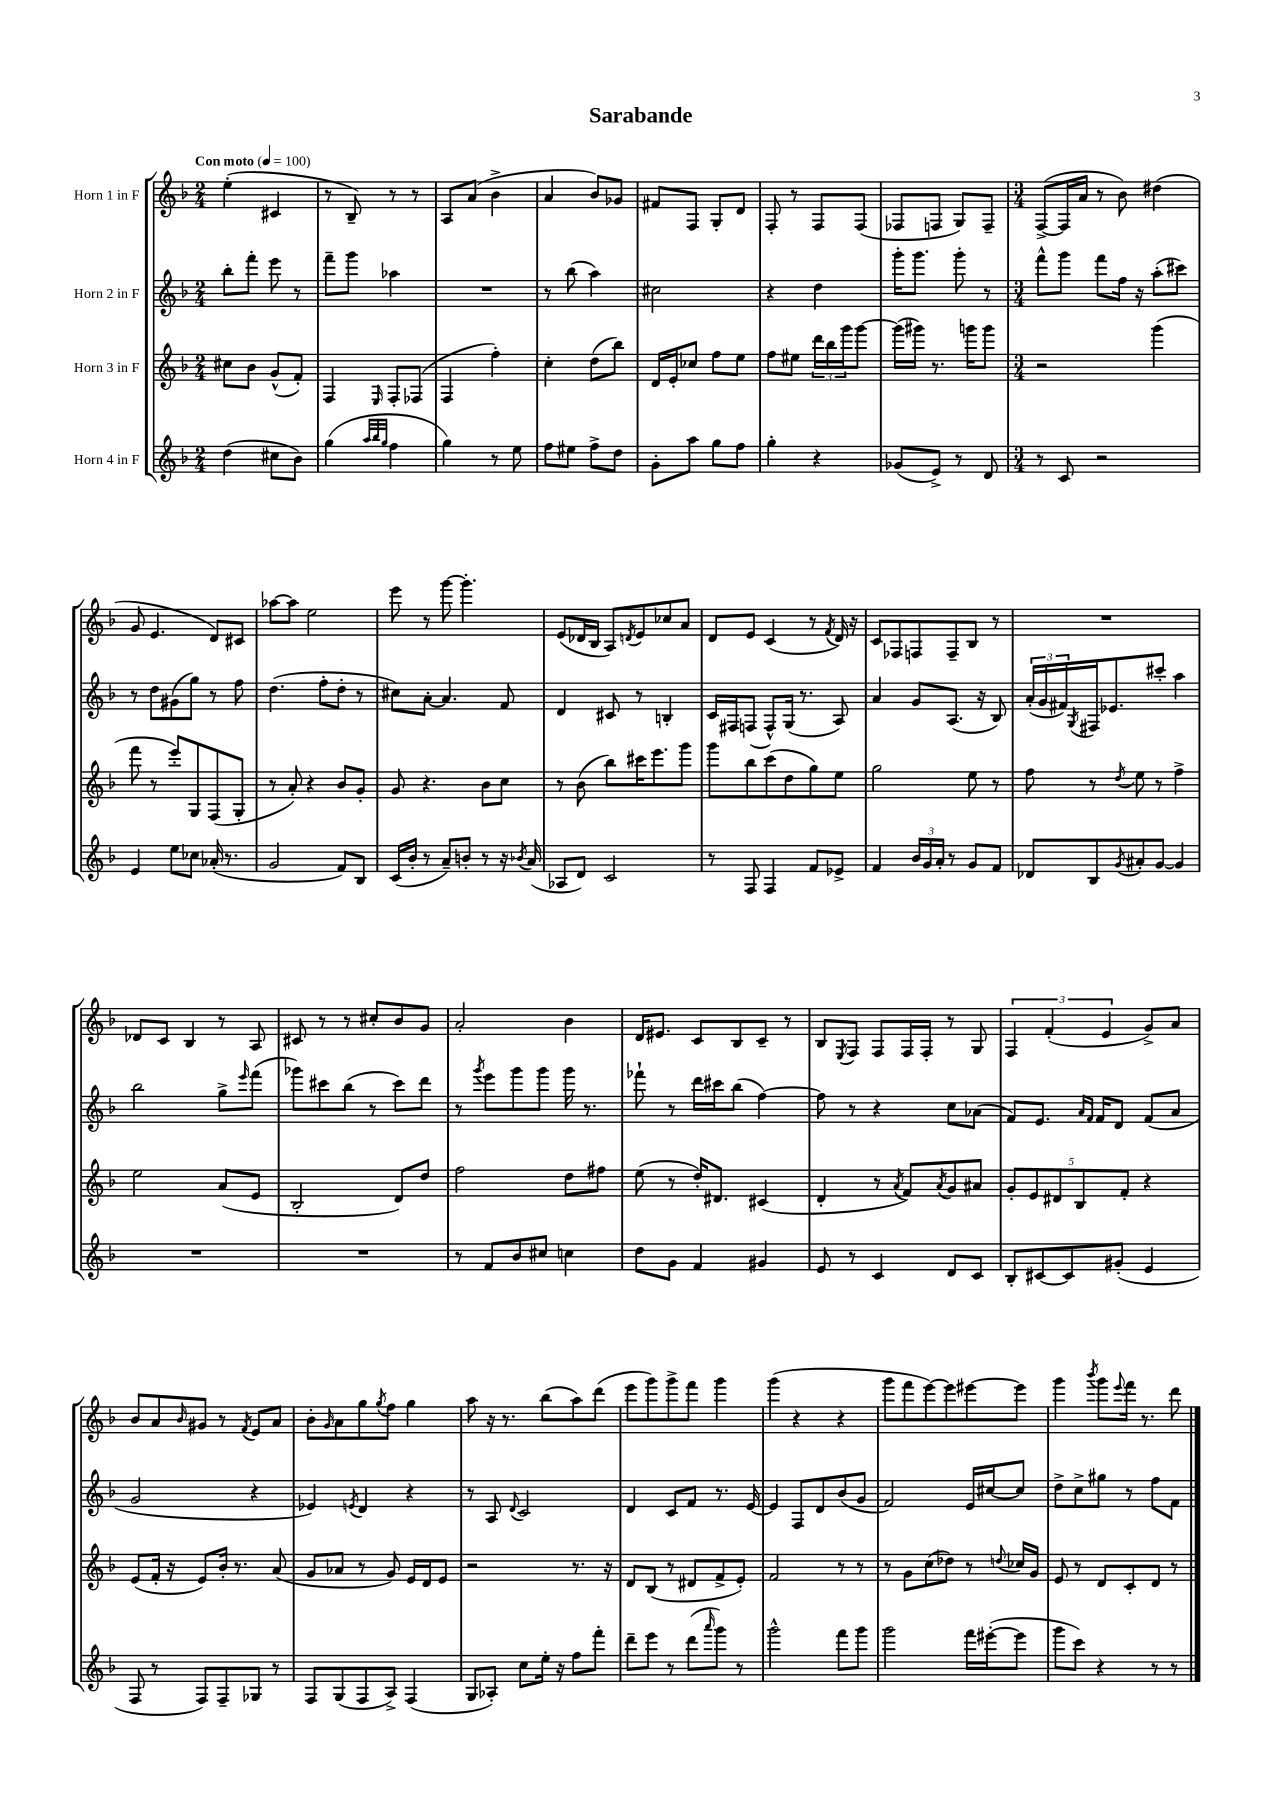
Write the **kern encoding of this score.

**kern	**kern	**kern	**kern
*part4	*part3	*part2	*part1
*staff4	*staff3	*staff2	*staff1
*I"Horn 4 in F	*I"Horn 3 in F	*I"Horn 2 in F	*I"Horn 1 in F
*clefG2	*clefG2	*clefG2	*clefG2
*k[b-]	*k[b-]	*k[b-]	*k[b-]
*M2/4	*M2/4	*M2/4	*M2/4
*MM100	*MM100	*MM100	*MM100
=1	=1	=1	=1
!	!	!	!LO:TX:a:B:t=Con moto
(4dd\	8cc#X\L	8bb-'\L	(4ee'\
.	8b-\J	8fff'\J	.
8cc#X\L	(8g^^/L	8eee\	4c#X/
8b-\J)	8f'/J)	8r	.
=2	=2	=2	=2
(4gg\	4F/	8fff~\L	8r
.	.	8ggg\J	8B-~/)
32qqaa/LLL	.	.	.
32qqbb-/	.	.	.
32qqgg/JJJ	16qqE/	.	.
4ff\	8F'/L	4aa-X\	8r
.	(8F-X/J	.	8r
=3	=3	=3	=3
4gg\)	4F/	2r	8A/L
.	.	.	(8a/J
8r	4ff'\)	.	4b-^\
8ee\	.	.	.
=4	=4	=4	=4
8ff\L	4cc'\	8r	4a/
8ee#X\J	.	(8bb-\	.
8ff^\L	(8dd\L	4aa\)	8b-/L)
8dd\J	8bb-\J)	.	8g-X/J
=5	=5	=5	=5
8g'\L	16d/LL	2cc#X\	8f#X/L
.	16e'/J	.	.
8aa\J	8cc-X/J	.	8F/J
8gg\L	8ff\L	.	8G'/L
8ff\J	8ee\J	.	8d/J
=6	=6	=6	=6
4gg'\	8ff\L	4r	8F'/
.	8ee#X\J	.	8r
4r	24ddd\LL	4dd\	8F/L
.	24bb-\	.	.
.	24ggg\J	.	.
.	[8ggg\J	.	(8F/J
=7	=7	=7	=7
(8g-X/L	(16ggg\LL]	16ggg'\KL	8F-X/L
.	16ggg#X\JJ)	8.ggg\J	.
8e^/J)	8.r	.	8Fn/J
8r	.	8ggg'\	8G/L)
.	16gggn\KL	.	.
8d/	8ggg\J	8r	8F~/J
=8	=8	=8	=8
*M3/4	*M3/4	*M3/4	*M3/4
8r	2r	8fff^^\L	([8F^/L
8c/	.	8ggg\J	16F/L]
.	.	.	16a/JJ
2r	.	8fff\L	8r
.	.	16ff\Jk	8b-\)
.	.	16r	.
.	(4ggg\	(8aa'\L	(4dd#X\
.	.	8ccc#X\J)	.
!!LO:LB:g=z
=9	=9	=9	=9
4e/	8fff\	8r	8g/
.	8r	8dd\L	4.e/
8ee\L	8eee'/L)	(8g#X\	.
8cc-X\J	8G/	8gg\J)	.
(16a-X'/	(8F/	8r	8d/L)
8.r	.	.	.
.	8G'/J	8ff\	8c#X/J
=10	=10	=10	=10
2g/	8r	(4.dd\	[8aa-X\L
.	8a'/)	.	8aa-\J]
.	4r	.	2ee\
.	.	8ff'\L	.
8f/L)	8b-/L	8dd'\J	.
8B-/J	8g'/J	8r	.
=11	=11	=11	=11
(16c/LL	8g/	8cc#X\L)	8eee\
16b-'/JJ	.	.	.
8r	4.r	[8a'\J	8r
8a~/L)	.	4.a/]	[8ggg\
8bn'/J	.	.	4.ggg'\]
8r	8b-\L	.	.
16r	8cc\J	8f/	.
8qb-X/	.	.	.
(16a/	.	.	.
=12	=12	=12	=12
8A-X/L	8r	4d/	(8e/L
8d/J)	(8b-\	.	16d-X/L
.	.	.	16B-/JJ
2c/	8bb-\L)	8c#X/	8A/L)
.	.	.	8qdn/
.	16ccc#X\K	8r	8e/
.	8.eee\	.	.
.	.	4Bn'/	8cc-X/
.	8ggg\J	.	8a/J
=13	=13	=13	=13
8r	8ggg\L	16c/LL	8d/L
.	.	16F#X/J	.
8F/	8bb-\	(8Fn/J	8e/J
4F/	(8ccc\	8F^^/L)	(4c/
.	8dd\	(16G/Jk	.
.	.	8.r	.
8f/L	8gg\)	.	8r
.	.	.	8qf/
8e-X^/J	8ee\J	8A/)	16d/)
.	.	.	16r
=14	=14	=14	=14
4f/	2gg\	4a/	8c/L
.	.	.	8F-X/
24b-/LL	.	8g/L	8Fn/
24g/	.	.	.
24a'/JJ	.	.	.
8r	.	(8.A/J	8F~/
8g/L	8ee\	.	8B-/J
.	.	16r	.
8f/J	8r	8B-/)	8r
=15	=15	=15	=15
8d-X/L	8ff\	(24a'/LL	2.r
.	.	24g/	.
.	.	24f#X/)	.
.	.	8qG/	.
8B-/	8r	16F#X/J	.
.	.	8.e-X/	.
8qg/	8qdd/	.	.
8a#X'/	8ee\	.	.
[8g/J	8r	8ccc#X'/J	.
4g/]	4ff^\	4aa\	.
!!LO:LB:g=z
=16	=16	=16	=16
2.r	2ee\	2bb-\	8d-X/L
.	.	.	8c/J
.	.	.	4B-/
.	(8a/L	8gg^\L	8r
.	.	16qqeee/	.
.	8e/J	(8fff\J	8A/
=17	=17	=17	=17
2.r	2B-'/	8ggg-X\L)	8c#X/
.	.	8ccc#X\	8r
.	.	(8bb-\J	8r
.	.	8r	8cc#X'/L
.	8d/L)	8ccc#\L)	8b-/
.	8dd/J	8ddd\J	8g/J
=18	=18	=18	=18
8r	2ff\	8r	2a'/
.	.	8qggg/	.
8f/L	.	8eee\L	.
8b-/	.	8ggg\	.
8cc#X/J	.	8ggg\J	.
4ccn\	8dd\L	16ggg\	4b-\
.	.	8.r	.
.	8ff#X\J	.	.
=19	=19	=19	=19
8dd\L	(8ee\	8fff-X`\	16d/KL
.	.	.	8.e#X/J
8g\J	8r	8r	.
4f/	16dd'/KL)	16ddd\LL	8c/L
.	8.d#X/J	16ccc#X\J	.
.	.	(8bb-\J	8B-/
4g#X/	(4c#X/	[4ff\)	8c~/J
.	.	.	8r
=20	=20	=20	=20
8e/	4d'/	8ff\]	8B-/L
.	.	.	8qE/
8r	.	8r	8F/J
4c/	8r	4r	8F/L
.	8qa/	.	.
.	8f/L)	.	16F/L
.	.	.	16F'/JJ
.	8qa/	.	.
8d/L	8g/	8cc\L	8r
8c/J	8a#X/J	(8a-X\J	8G/
=21	=21	=21	=21
8B-'/L	10g'/L	8f/L)	6F/
.	10e/	.	.
[8c#X/	.	8.e/J	.
.	.	.	(6f'/
.	10d#X/	.	.
8c#/]	.	.	.
.	10B-/	.	.
.	.	16qqa/LL	.
.	.	16qqf/JJ	.
.	.	16f/KL	.
.	.	.	6e/
(8g#X'/J	.	8d/J	.
.	10f'/J	.	.
4e/	4r	(8f/L	8g^/L)
.	.	8a/J	8a/J
!!LO:LB:g=z
=22	=22	=22	=22
8F/	(8e/L	2g/	8b-/L
8r	16f'/Jk	.	8a/
.	16r	.	.
.	.	.	16qqb-/
8F/L)	8e/L)	.	8g#X/J
8F~/	16b-'/Jk	.	8r
.	8.r	.	.
.	.	.	8qf/
8G-X/J	.	4r	8e/L
8r	(8a/	.	8a/J
=23	=23	=23	=23
8F/L	8g/L	4e-X/)	8b-'\L
.	.	.	16qqg/
(8G/	8a-X/J	.	8a\
.	.	8qen/	.
8F/	8r	4d/	8gg\
.	.	.	8qgg/
8A^/J)	8g/)	.	8ff\J
(4F/	16e/LL	4r	4gg\
.	16d/J	.	.
.	8e/J	.	.
=24	=24	=24	=24
8G/L	2r	8r	8aa\
8A-X'/J)	.	8A/	16r
.	.	.	8.r
.	.	8qqd/	.
8cc\L	.	2c/	.
16ee'\Jk	.	.	(8bb-\L
16r	.	.	.
8ff\L	8.r	.	8aa\)
8fff'\J	.	.	(8ddd\J
.	16r	.	.
=25	=25	=25	=25
8ddd~\L	8d/L	4d/	8eee\L
8eee\J	(8B-/J	.	8ggg\)
8r	8r	8c/L	8ggg^\
(8ddd\L	8d#X/L	8f/J	8fff\J
16qqaaa/	.	.	.
8ggg\J)	8f^/	8.r	4ggg\
8r	8e'/J)	.	.
.	.	[16e/	.
=26	=26	=26	=26
2ggg^^\	2f/	4e/]	(4ggg\
.	.	8F/L	4r
.	.	8d/	.
8fff\L	8r	(8b-/	4r
8ggg\J	8r	8g/J	.
=27	=27	=27	=27
2ggg\	8r	2f/)	8ggg\L
.	8g\L	.	8fff\
.	(8cc\	.	[8eee\)
.	8dd-X\J)	.	8eee\]
16fff\LL	8r	16e/LL	[8eee#X\
([16eee#X'\J	.	[16cc#X/J	.
.	8qqddn/	.	.
8eee#\J]	16cc-X/LL	8cc#/J]	8eee#\J]
.	16g/JJ	.	.
=28	=28	=28	=28
8ggg\L	8e/	8dd^\L	4ggg\
8ccc\J)	8r	8cc^\	.
.	.	.	8qbbb-/
4r	8d/L	8gg#X\J	8ggg\L
.	.	.	8qqeee/
.	8c'/	8r	16fff\Jk
.	.	.	8.r
8r	8d/J	8ff\L	.
8r	8r	8f\J	8ddd\
==	==	==	==
*-	*-	*-	*-
